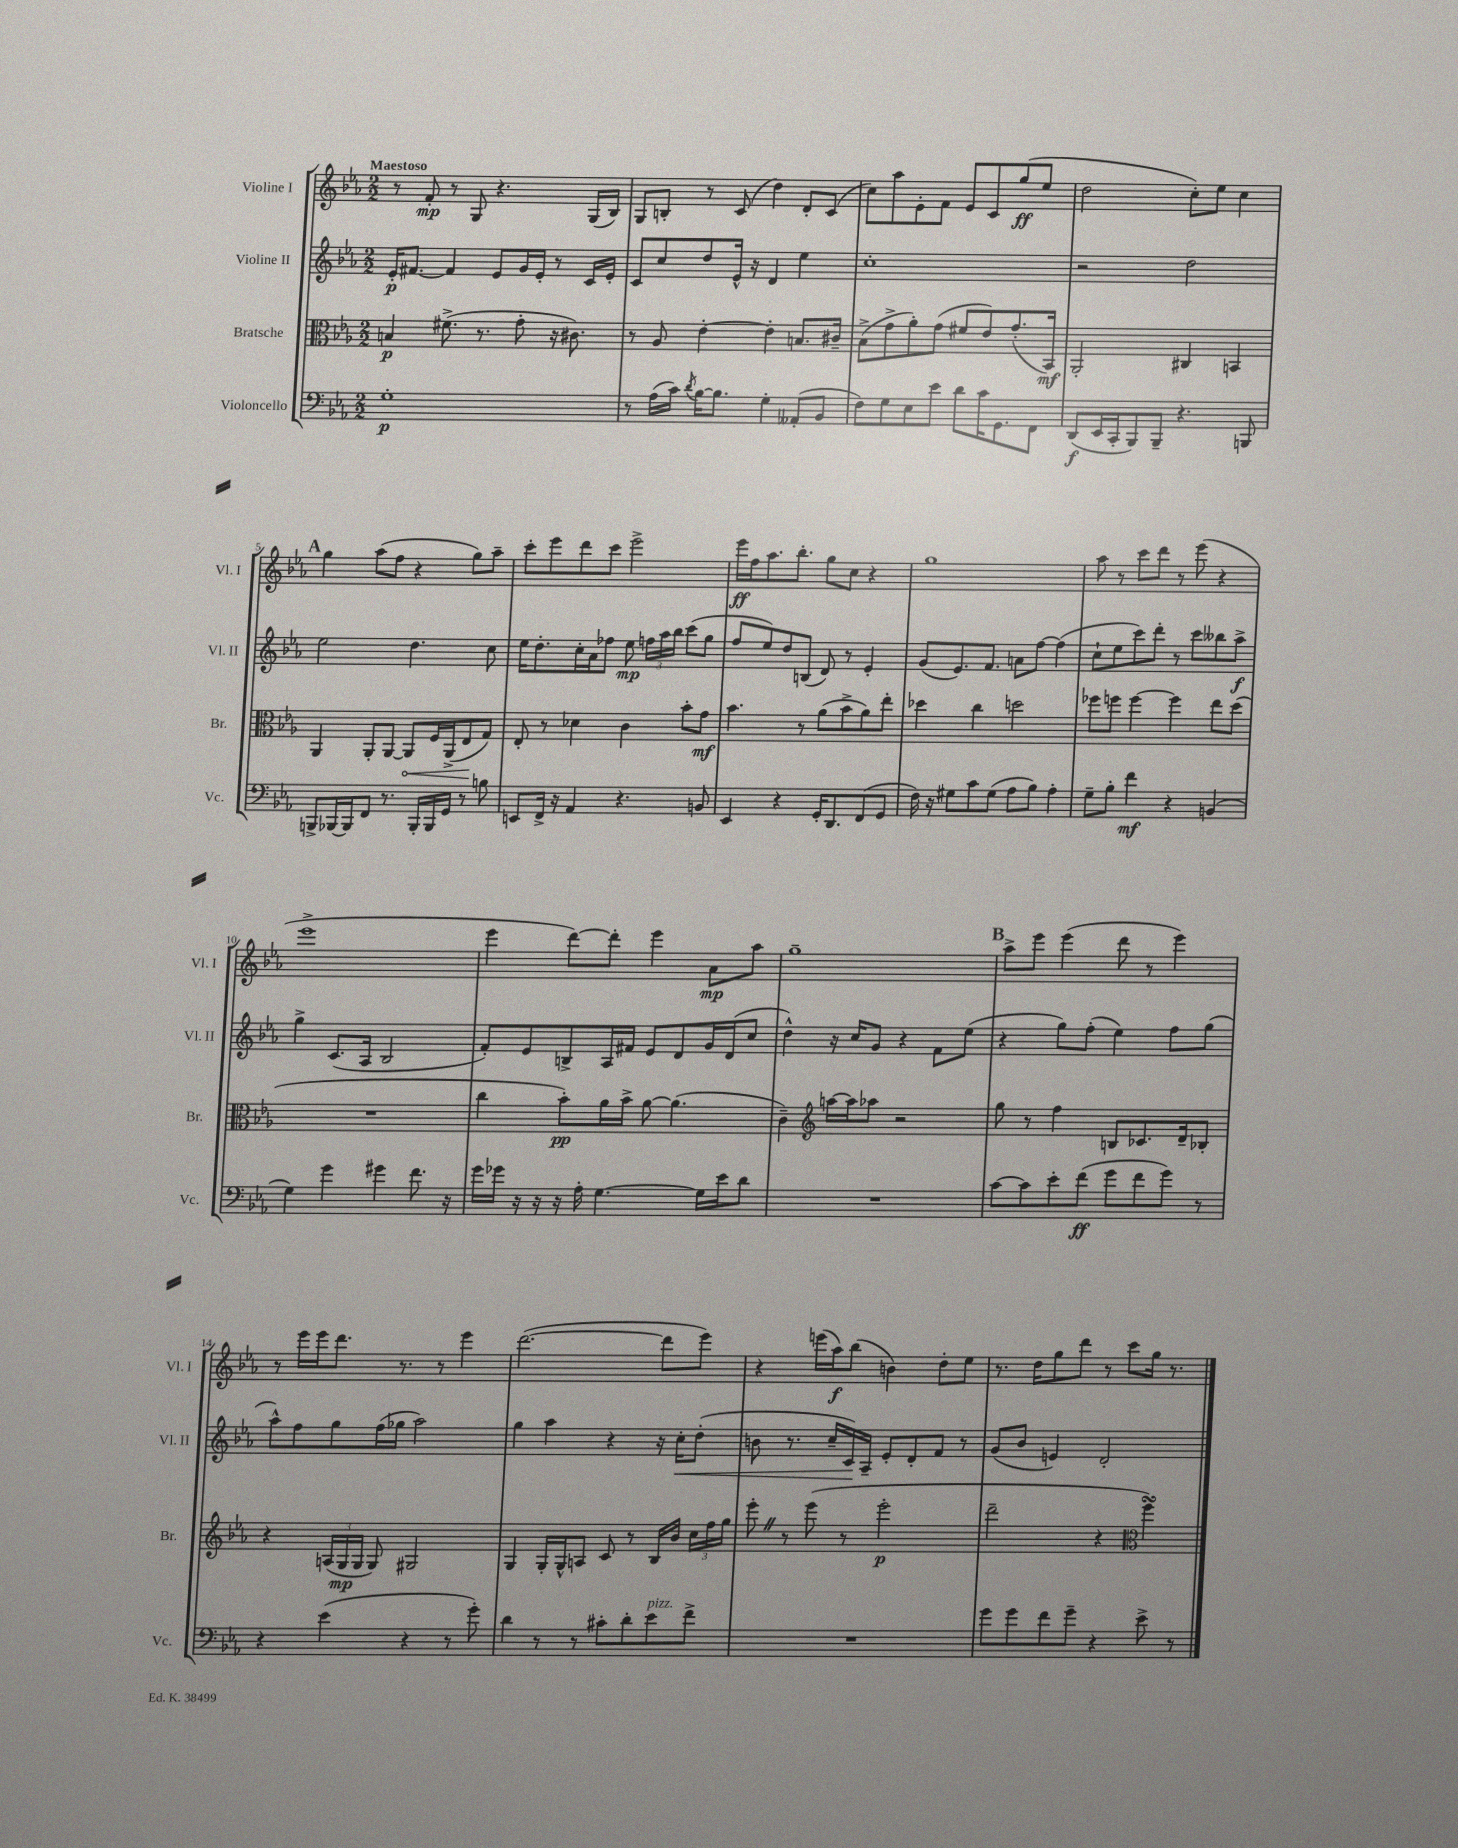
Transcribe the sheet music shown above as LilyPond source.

<<
\new StaffGroup <<
\new Staff = "s0" \with { instrumentName = "Violine I" shortInstrumentName = "Vl. I" } {
    \clef treble \key ees \major \numericTimeSignature \time 2/2 \tempo "Maestoso"
    \autoBeamOff r8 f'8-.\mp r8 g8 r4. g16[( bes16]) |
    g8[ b8]-. r8 c'8( d''4) d'8[-. c'8]( |
    c''8[) aes''8 ees'8-. f'8] ees'8[ c'8 g''8\ff( ees''8] |
    d''2 c''8[-.) ees''8] c''4 |
    \mark \markup { \bold "A" } g''4 aes''8[( f''8] r4 g''8[) aes''8]-- |
    c'''8[-. ees'''8 d'''8 c'''8] ees'''2-> |
    ees'''16[\ff f''16 aes''8. bes''8.]-. g''8[ c''8] r4 |
    g''1 |
    aes''8 r8 c'''8[ d'''8] r8 ees'''8( r4 |
    ees'''1-> |
    ees'''4 d'''8[~) d'''8]-. ees'''4 aes'8[\mp aes''8] |
    g''1-- |
    \mark \markup { \bold "B" } aes''8[-> ees'''8] ees'''4( d'''8 r8 ees'''4) |
    r8 ees'''16[ ees'''16 d'''8.] r8. r8 ees'''4 |
    d'''2.~( d'''8[ ees'''8]) |
    r4 e'''16[( aes''16\f) bes''8]( b'4) d''8[-. ees''8] |
    r8. d''16[ g''8 d'''8] r8 c'''8[ g''16] r8. \bar "|." |
}
\new Staff = "s1" \with { instrumentName = "Violine II" shortInstrumentName = "Vl. II" } {
    \clef treble \key ees \major \numericTimeSignature \time 2/2
    \autoBeamOff ees'16[-.\p fis'8.]~ fis'4 ees'8[ g'16 ees'16]-. r8 c'16[ ees'16]-. |
    c'8[ c''8 d''8 ees'16]-^ r16 d'4 ees''4 |
    c''1-. |
    r2 d''2 |
    \mark \markup { \bold "A" } ees''2 d''4. c''8 |
    ees''16[ d''8.-. c''16-. aes'16 fes''8] ees''8\mp \tuplet 3/2 { f''16[ aes''16 bes''16] } c'''8[( g''8] |
    f''8[ ees''8) d''8 b8]( d'8) r8 ees'4-. |
    g'8[( ees'8.) f'8.] a'8[ f''8]~ f''4( |
    c''8[-! ees''8 c'''8) d'''8]-. r8 c'''8[ beses''8 aes''8]->\f |
    g''4-> c'8.[( aes16] bes2 |
    f'8[-.) ees'8 b8-> aes16 fis'16] ees'8[ d'8 g'16 d'16( c''8] |
    d''4-^) r16 c''16[ g'8] r4 f'8[ ees''8]( |
    \mark \markup { \bold "B" } r4 g''8[) f''8]-.( ees''4) f''8[ g''8]( |
    aes''8[-^) f''8 g''8 f''16( ges''16] aes''2) |
    g''4 aes''4 r4 r16 c''16[-.\< d''8]-.( |
    b'8 r8. c''16[-- c'16\!) aes16]-- ees'8[-. d'8-. f'8] r8 |
    g'8[( bes'8] e'4) d'2-. \bar "|." |
}
\new Staff = "s2" \with { instrumentName = "Bratsche" shortInstrumentName = "Br." } {
    \clef alto \key ees \major \numericTimeSignature \time 2/2
    \autoBeamOff b4\p fis'8.->( r8. g'8-. r16 cis'8.) |
    r8 aes8 ees'4~-. ees'4-. b8.[ cis'16]-- |
    bes8[->( g'8-> aes'8-.) g'8]( fis'8[ ees'8) g'8.-.( bes,16]\mf) |
    aes,2-. cis4 b,4 |
    \mark \markup { \bold "A" } aes,4 aes,8[-. aes,8]~ \once \override Hairpin.circled-tip = ##t aes,8[\< f16 aes,16->( ees8\! g8]) |
    ees8-. r8 des'4 c'4 bes'8[-. g'8]\mf |
    bes'4. r8 aes'8[( bes'8-> aes'8) ees''8]-. |
    des''4 c''4 d''2 |
    fes''8[ f''8] f''4~ f''4 ees''8[ d''8]( |
    R1 |
    c''4 bes'8[-.\pp) aes'16 bes'16]-> aes'8~ aes'4.( |
    c'4--) \clef treble a''16[~ a''16 aes''8] r2 |
    \mark \markup { \bold "B" } g''8 r8 f''4 b8[ ces'8. d'16-- bes8]-. |
    r4 \tuplet 3/2 { a16[( g16\mp g16] } g8) gis2 |
    g4 g16[-. g16-^ a8] c'8 r8 bes16[ bes'16] \tuplet 3/2 { c''16[ f''16 g''16] } |
    ees'''8-. \once \override BreathingSign.text = \markup { \musicglyph "scripts.caesura.straight" } \breathe r8 ees'''8( r8 ees'''2-.\p |
    d'''2-- r4 \clef alto f''4\turn) \bar "|." |
}
\new Staff = "s3" \with { instrumentName = "Violoncello" shortInstrumentName = "Vc." } {
    \clef bass \key ees \major \numericTimeSignature \time 2/2
    \autoBeamOff g1-.\p |
    r8 aes16[( c'16]) \acciaccatura { d'8 } bes16[~ bes8.] g4-. aeses,8[-.( bes,8] |
    f8[) g8 ees8 ees'8] d'8[ c'16 g,8. f,8] |
    d,8[\f( ees,16 c,16-. bes,,8) bes,,8]-- r4. b,,8 |
    \mark \markup { \bold "A" } b,,8[-> bes,,16~ bes,,16 f,8] r8. bes,,16[-. bes,,16 g,16] r8 b8 |
    e,8[ f,16]-> r16 aes,4 r4. b,8 |
    ees,4 r4 g,16[-. d,8. f,8( g,8] |
    f16) r16 gis8[ c'8 gis8]( aes8[ bes8]) aes4-. |
    g8[-- bes8]-. f'4\mf r4 b,4( |
    g4) g'4 gis'4 f'8. r16 |
    g'16[ ges'16] r16 r16 r16 aes16-. g4.~ g16[ ees'16 d'8] |
    R1 |
    \mark \markup { \bold "B" } c'8[~ c'8 ees'8-. f'8]\ff( g'8[ f'8 g'8]) r8 |
    r4 ees'4( r4 r8 g'8-.) |
    d'4 r8 r8 cis'8[-. d'8-. ees'8^\markup { \italic "pizz." } f'8]-> |
    R1 |
    g'8[ g'8 f'8 g'8]-- r4 ees'8-> r8 \bar "|." |
}
>>
>>
